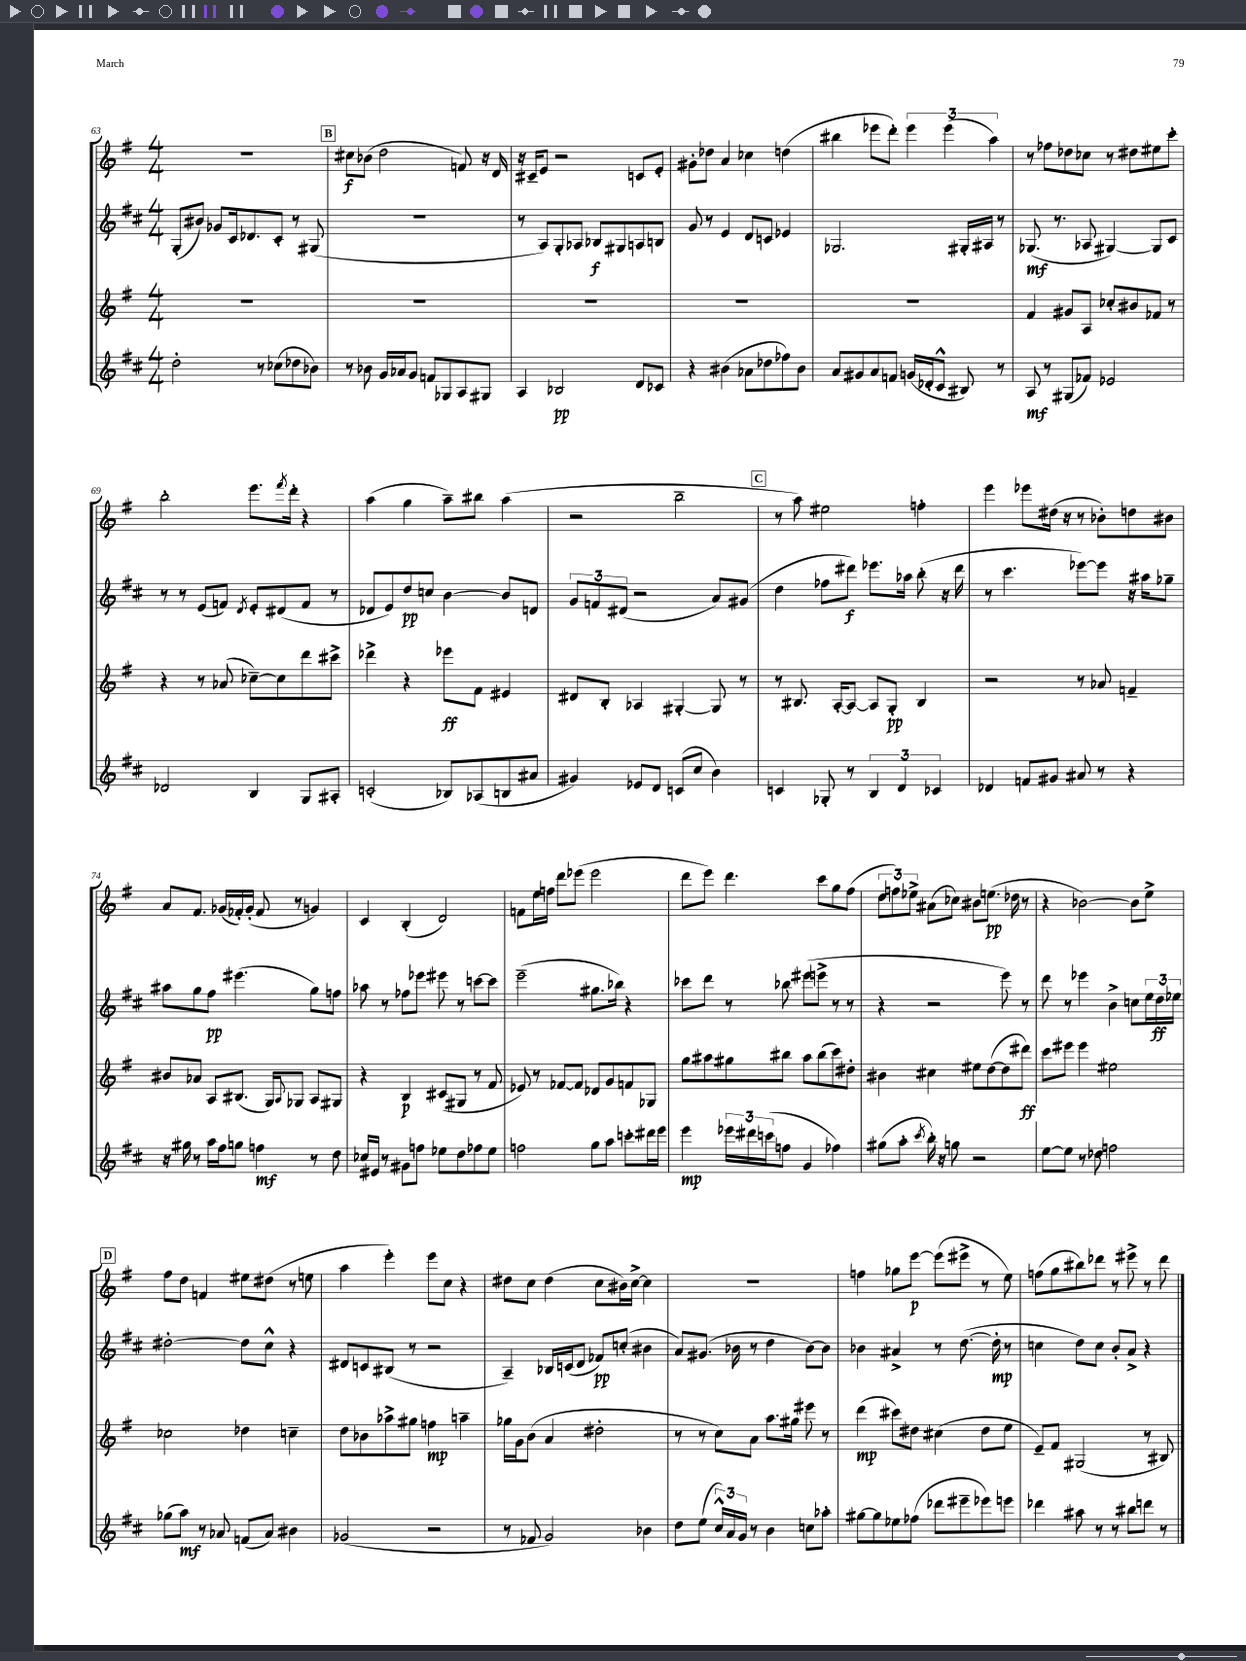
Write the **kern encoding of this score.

**kern	**kern	**kern	**kern
*staff4	*staff3	*staff2	*staff1
*clefG2	*clefG2	*clefG2	*clefG2
*k[f#c#]	*k[f#]	*k[f#c#]	*k[f#]
*M4/4	*M4/4	*M4/4	*M4/4
2dd'	1r	(8G'	1r
.	.	8b#)	.
.	.	8g-	.
.	.	16c#	.
.	.	8.d-	.
8r	.	.	.
(8cc-	.	8c#'	.
8dd-	.	8r	.
8b-)	.	(8G#	.
=	=	=	=
8r	1r	1r	8cc#
8b-	.	.	(8b-
16g	.	.	2dd
16a-	.	.	.
8g	.	.	.
8f	.	.	.
8G-	.	.	.
8A	.	.	8f)
8G#	.	.	16r
.	.	.	16d
=	=	=	=
4A	1r	8r	16r
.	.	.	16c#~
.	.	8A)	8e
2B-	.	8G'	2r
.	.	8A-	.
.	.	8B-	.
.	.	8G#	.
8d	.	8A	8c
8c-	.	8B	8e'
=	=	=	=
4r	1r	8g	8g#'
.	.	8r	8dd-
(4b#	.	4e	4a
8a-	.	8d	4cc-
8dd-	.	8c	.
8ff-)	.	4e-	(4dd
8b#	.	.	.
=	=	=	=
8a	1r	2.G-	4bb#
8g#	.	.	.
8a	.	.	8eee-
8f	.	.	8ddd')
(16g	.	.	6eee-
16d-'	.	.	.
8c#^^	.	.	.
.	.	.	(6eee-
8B#)	.	16G#'	.
.	.	16A#	.
.	.	.	6aa)
8r	.	8r	.
=	=	=	=
8A	4f#	(8.G-	8r
8r	.	.	8ff-
.	.	8.r	.
(8G#	8g#	.	8dd-
8f-)	8A	8A-	8cc-
2e-	8cc-'	[4G#)	8r
.	8b#	.	8dd#
.	8f-	8G#]	8ee#
.	8r	8c#	8ccc'
=	=	=	=
2d-	4r	8r	2bb'
.	.	8r	.
.	8r	(8e	.
.	(8a-	8f)	.
.	.	8qd	.
4B	[8cc-~)	8e'	8.eee
.	8cc-]	(8d#	.
.	.	.	8qfff#
.	.	.	16ddd'
8G	8ddd	8f	4r
8A#'	8ccc#^	8r	.
=	=	=	=
(2c'	4ddd-^	8d-	(4aa
.	.	8e)	.
.	4r	8dd	4gg
.	.	8cc	.
8B-)	8eee-	[4b	8aa~)
(8A-	8f#	.	8bb#
8B	4e#	8b]	(4aa
8a#	.	8d	.
=	=	=	=
4g#)	8d#	12g	2r
.	.	12f	.
.	8B'	.	.
.	.	(12d#	.
8e-	4A-	2r	.
8d	.	.	.
(8c	[4G#'	.	2bb~
8cc#	.	.	.
4b)	8G#]	8a)	.
.	8r	(8g#	.
=	=	=	=
4c	8r	4dd	8r
.	8.B#	.	8aa)
8G-'	.	8ff-	2ee#
.	[16A'	.	.
8r	8A_	8ddd#)	.
6B	8A]	8.eee-	.
.	8G'	.	.
6d	.	.	.
.	.	16aa-	.
.	4B#	(8bb'	4ff'
6c-	.	.	.
.	.	16r	.
.	.	16ddd#	.
=	=	=	=
4d-	2r	8r	4eee
.	.	4.ccc#	.
8f	.	.	8eee-
8g#	.	.	(16dd#
.	.	.	16r
8a#	8r	[8eee-)	8r
8r	8a-	8eee-]	8b-')
4r	4f~	16r	8dd
.	.	16aa#	.
.	.	8gg-~	8b#
=	=	=	=
16r	8b#	8aa#	8a
16gg#	.	.	.
8r	8a-	8gg	8.f#
16aa	8A	8ff#	.
16ff#	.	.	(16g-
8gg	(8.B#	(4.eee#	16f-')
.	.	.	(16g-'
4ff	.	.	8f-
.	16G)	.	.
.	8qqA	.	.
.	8G-	.	8r
8r	8A	8gg)	4g)
8dd	8G#	8ff	.
=	=	=	=
16cc-	4r	8aa-	4c
16e#	.	.	.
8r	.	8r	.
8g#	4B	8ff-	(4B'
8ff	.	8eee-	.
8ee-	(8c#	8eee#	2d)
8dd	8G#	8r	.
8ff-	8r	[8ccc	.
8ee-	8f#	8ccc]	.
=	=	=	=
2ff	8e-)	(2eee~	8f
.	8r	.	16ee
.	.	.	16ff
.	[8f-	.	8ddd
.	8f-]	.	(8eee-
8gg	8d-	8.gg#	2eee-
8aa	8g	.	.
.	.	16bb-)	.
8ccc'	8f	4r	.
16ddd#	8G-	.	.
16eee	.	.	.
=	=	=	=
4eee	8gg	8ccc-	8ddd
.	8aa#	8ddd	8eee)
24eee-	8gg#	8r	4.ddd
24ddd#	.	.	.
(24ccc	.	.	.
8ff	8bb#	8bb-	.
4g	8aa#	(8eee#	.
.	(8bb#	8eee^	8ccc
4ff-)	8ccc)	8r	8gg
.	8dd#'	8r	(8ff#
=	=	=	=
(8gg#	4b#	4r	12dd
.	.	.	12ff)
8aa'	.	.	.
.	.	.	12ee-^
8qccc#	.	.	.
16bb')	4cc#	2r	(8a#
16r	.	.	.
8gg	.	.	8cc-)
2r	8ee#	.	8b#
.	([8dd	.	(8.ee
.	8dd]	8eee)	.
.	.	.	16dd-
.	8ddd#)	8r	8r
=	=	=	=
[8ee	8ccc	8ddd	4r
8ee]	8eee#	8r	.
8r	4eee#	4eee-	[2b-)
8dd-	.	.	.
2ff	2ee#	4b^	.
.	.	8cc	8b-]
.	.	24ee	8ee^
.	.	24dd	.
.	.	24ee-	.
=	=	=	=
(8gg-	2cc-	[2dd#'	8ff#
8aa)	.	.	8dd
8r	.	.	4f
8a-	.	.	.
(8f	4dd-	8dd#]	8ee#
8a-)	.	8cc#^^	(8dd#
4b#	4cc~	4r	8r
.	.	.	8ee
=	=	=	=
(2g-	8dd	8d#	4aa
.	8b-	8c	.
.	8aa-^	(8B#	4eee')
.	8gg#	8r	.
2r	4ff	2r	8eee
.	.	.	8cc
.	4aa~	.	4r
=	=	=	=
8r	16gg-	4A~)	8dd#
.	16g	.	.
8f-	(8b	.	8cc
2g)	4a	16B-	(4dd#
.	.	(16c	.
.	.	8d	.
.	2dd#'	8f-)	8cc
.	.	(8cc'	16b#)
.	.	.	[16cc^
4b-	.	4b#	4cc]
=	=	=	=
8dd	8r	8a)	1r
(8ee	8r	(8.g#	.
24cc#^^)	8cc)	.	.
24a	.	.	.
.	.	16b-	.
24g	.	.	.
8r	8a	8r	.
4b	8.aa	4dd	.
.	16gg#	.	.
8cc	8eee#	[8b-)	.
8aa-'	8r	8b-]	.
=	=	=	=
[8gg#	(4ddd	4b-	4ff
8gg#]	.	.	.
8ee-	8ccc#)	4a#^	8gg-
(8ff-	8dd#	.	[8eee
8ddd-	(4cc#	8r	(8eee]
8eee#~	.	([8.dd	8eee#^
8eee-)	8dd#	.	8r
.	.	16dd']	.
8eee	8ee	8r	8ee)
=	=	=	=
4ddd-	8e~)	4cc	(8ff
.	8f#	.	8gg
8aa#	(2G#	8dd)	8bb#)
8r	.	8cc	8ddd-
8r	.	8b'	8r
8bb#	.	8a^	8eee#^
8ddd	8r	4r	8r
8r	8B#)	.	8ddd-
==	==	==	==
*-	*-	*-	*-
